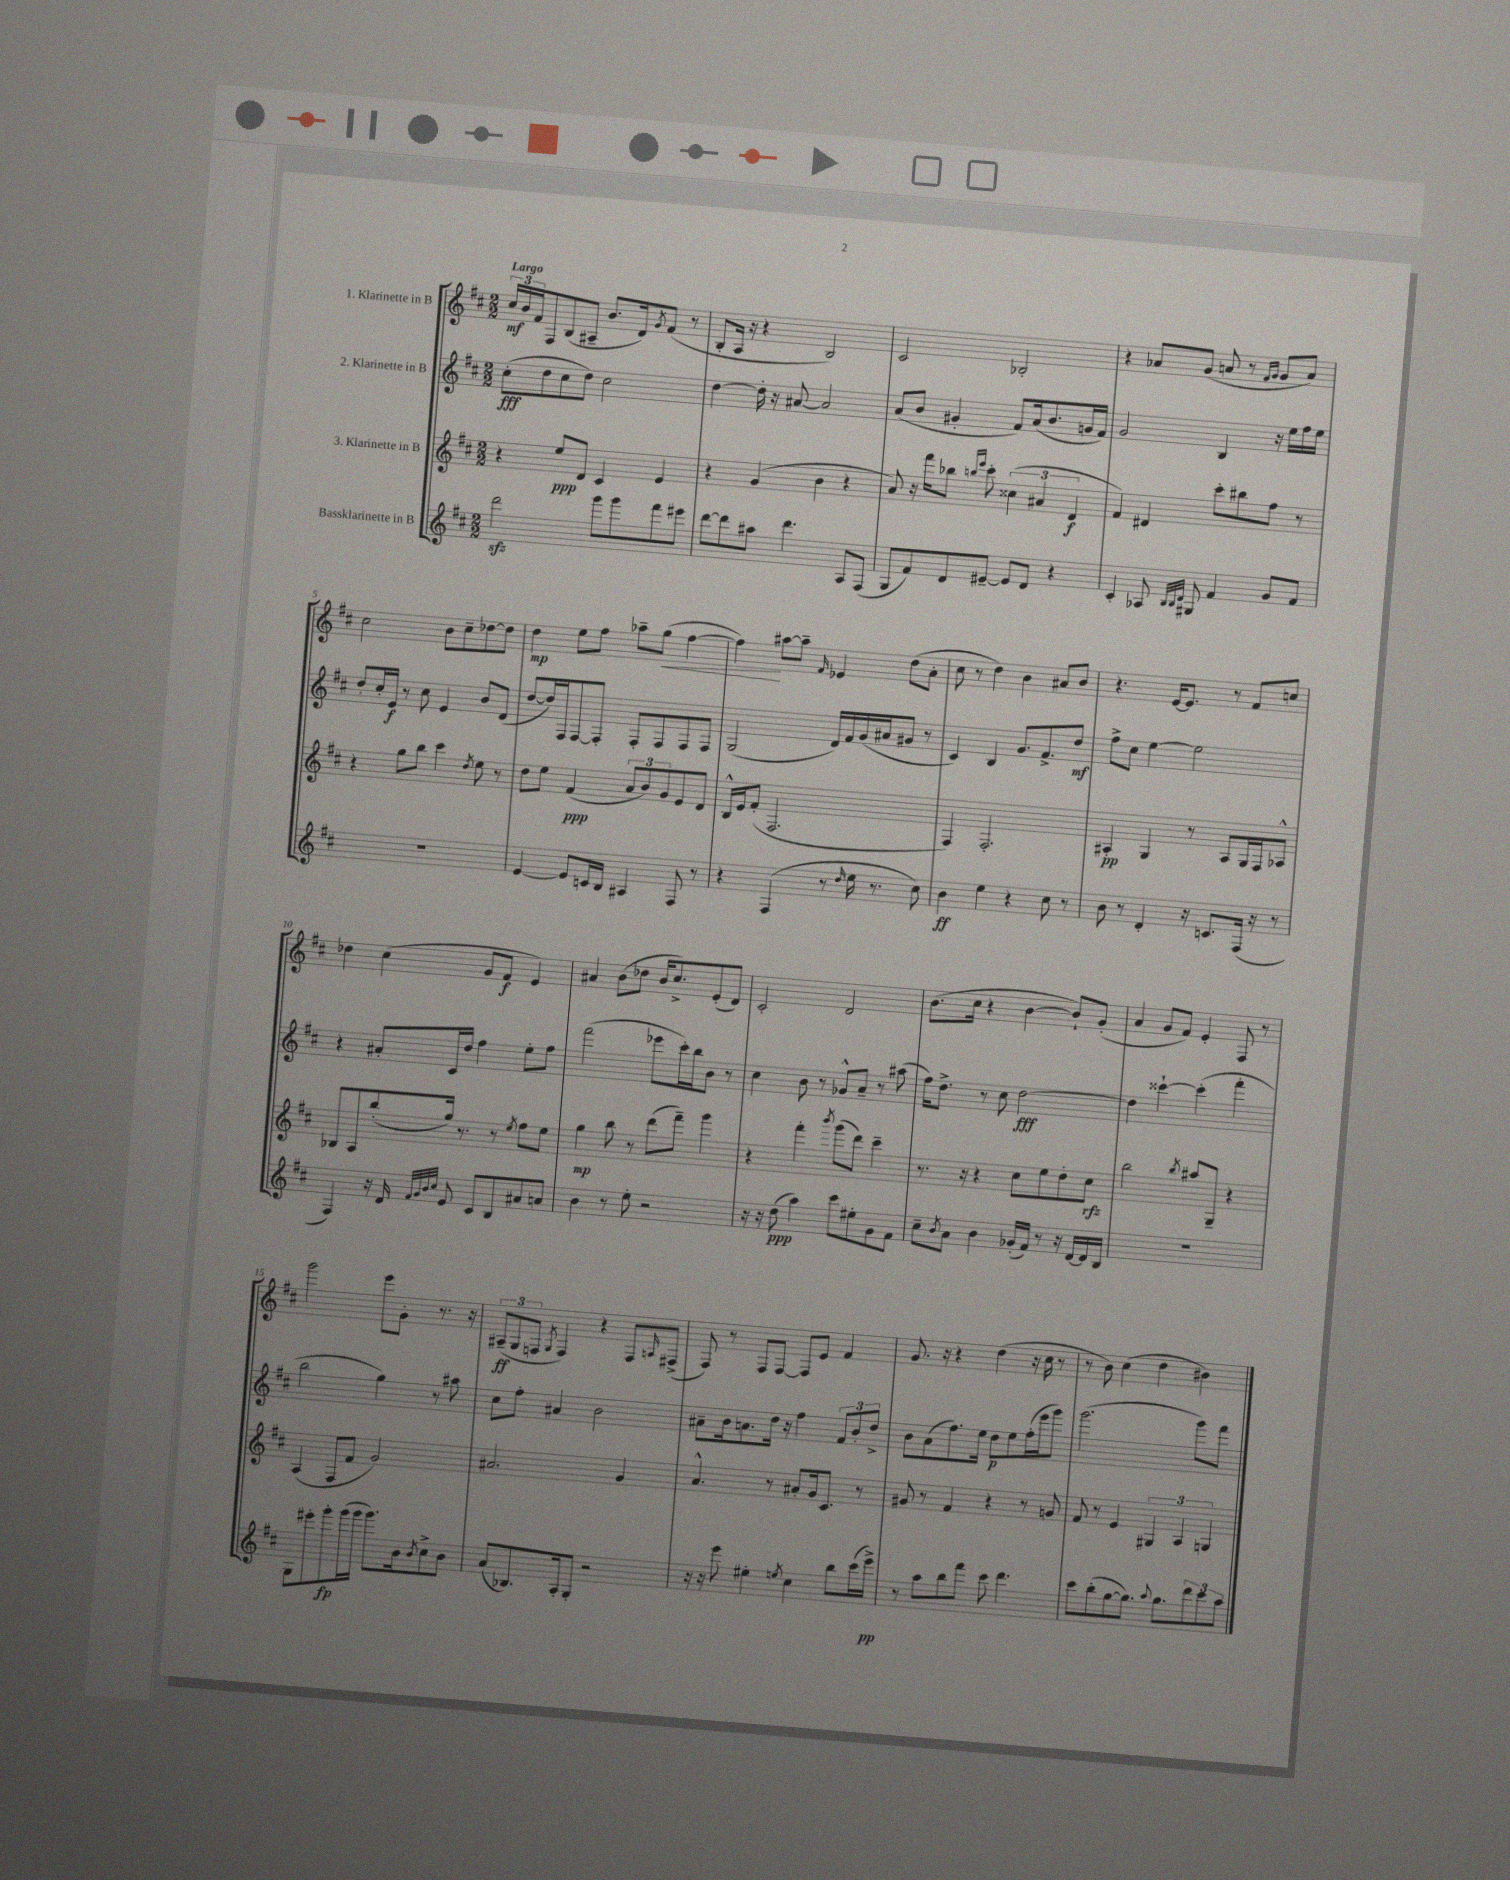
<<
\new StaffGroup <<
\new Staff = "s0" \with { instrumentName = "1. Klarinette in B" } {
    \clef treble \key d \major \numericTimeSignature \time 2/2 \tempo "Largo"
    \tuplet 3/2 { cis''16\mf b'16 fis'16 } fis8 b8( ais8-- b'8. d'16) \acciaccatura { g'8 } fis'8( r8 |
    b8-. a16 r16 r4 b2) |
    cis'2 bes2-. |
    r4 aes'8 g'8( a'8 r8 \grace { fis'16 g'16 } g'8 a'8) |
    cis''2 b'8 cis''8-- des''8~ des''8 |
    d''4\mp e''8 fis''8 aes''8-- g''8\<( fis''4~ |
    fis''4\!) ais''8~ ais''8-- \grace { fis'16 } ees'4 d''8( a'8-. |
    cis''8 r8 d''4) b'4 ais'8 b'8 |
    r4. e'16~ e'8. r8 fis'8 c''8 |
    des''4 cis''4( g'8 fis'8\f e'4) |
    ais'4 b'8( des''8 b'16 cis''8.->) e'8-.( d'8) |
    cis'2-. d'2 |
    b'8.( cis''16 r4 b'4~ b'8-!) g'8-.( |
    a'4 g'8 fis'8) e'4-. fis8 r8 |
    g'''2 e'''8 g'8-. r8. r16 |
    \tuplet 3/2 { ais8--\ff( g8 f8 } \acciaccatura { g8 } f4) r4 f8 \grace { a16 } fis8->( |
    fis8) r8 fis8 fis8~ fis8 e'8 fis'4 |
    g'8. r16 r4 d''4( r16 cis''16 r8 |
    r8 b'8) cis''4( d''4 bis'4) \bar "|." |
}
\new Staff = "s1" \with { instrumentName = "2. Klarinette in B" } {
    \clef treble \key d \major \numericTimeSignature \time 2/2
    cis''8-.\fff( d''8 cis''8 d''8) cis''2 |
    d''4~ d''16-. r16 ais'8~ ais'2 |
    a'8( b'8 gis'4-. fis'8) a'16( b'8. g'16 fis'16) |
    g'2 b4 r16 e''16 fis''16 e''16 |
    d''8-. cis''16-. e'16\f r8 cis''8 e'4 b'8 d'8( |
    d''8~ d''16) fis16 fis8~ fis8-. fis8-. fis8 fis8 fis8 |
    g2( d'16) fis'16 g'16( ais'16 gis'8 r8 |
    cis'4) b4 g'8. fis'8.-> d''8\mf |
    fis''8-> cis''8 e''4~ e''2 |
    r4 ais'8-. cis'16 d''16 fis''4 e''8-. fis''8 |
    fis'''2( ees'''8 cis'''16-.) b''16 b'8 r8 |
    cis''4 b'8 r8 ges'8-^ a'8-- r8 ais''8( |
    fis''16) d''8.-> r8 cis''8 d''2~\fff |
    d''4 cisis'''4~-! cisis'''4-.( fis'''4-. |
    b''2 g''4) r8 ais''8 |
    cis''8 fis''8-. ais'4 b'2 |
    ais'8-- b'16 a'8. d''16 r16 fis''4 \tuplet 3/2 { fis'8 b'8-. d''8-> } |
    b'8 a'8( fis''8.) e''16 d''8\p e''8 fis''16-.( e'''16 g'''8) |
    g'''2.( g'''8) fis'''8 \bar "|." |
}
\new Staff = "s2" \with { instrumentName = "3. Klarinette in B" } {
    \clef treble \key d \major \numericTimeSignature \time 2/2
    r4 e''8\ppp d'8 cis'4 e'4 |
    r4 g'4( b'4 r4 |
    a'8) r16 fis'''16 bes''8 \grace { b''16 e'''16 } cis'''8-. \tuplet 3/2 { cisis''4( ais'4 d'4\f } |
    fis'4) dis'4 cis'''8-. bis''8 fis''8 r8 |
    r4 g''8 b''8 cis'''4 \acciaccatura { d''8 } e''8 r8 |
    d''8 e''8 fis'4\ppp( \tuplet 3/2 { a'8 b'8) g'8 } e'8 d'8 |
    b16-^ e'16 fis'8-.( fis2. |
    fis4) fis2.-. |
    ais4-.\pp g4 r8 ais8 g16 fis16 aes8-^ |
    bes8 a8 b''8-.( g''16) r8. r8 \acciaccatura { e''8 } fis''8 e''8 |
    g''4\mp b''8 r8 d'''8( fis'''8--) g'''4 |
    r4 fis'''4-. \acciaccatura { b'''8 } g'''8( d'''8) cis'''4-- |
    r8. r16 r4 cis''8 e''8 d''8-. cis''8\rfz |
    b''2 \acciaccatura { b''8 } ais''8 g8-- r4 |
    a4( fis8 fis'8 g'2) |
    ais'2. g'4 |
    a'4.-^ r8 ais'8-. g'16 cis'8. r8 |
    gis'8 r8 fis'4 r4 r8 g'8 |
    fis'8 r8 e'4 \tuplet 3/2 { gis4 a4 g4 } \bar "|." |
}
\new Staff = "s3" \with { instrumentName = "Bassklarinette in B" } {
    \clef treble \key d \major \numericTimeSignature \time 2/2
    d'''2\sfz g'''8 g'''8 fis'''8 eis'''8 |
    d'''8~ d'''8 ais''8 d'''4. a8 fis8( |
    g8 fis'8) d'8 eis'8~-- eis'8 d'8 r4 |
    cis'4-. aes8 \grace { b32 b32 d'32 } gis8 fis'4 g'8 fis'8 |
    R1 |
    e'4~ e'8 c'16 b16 ais4 fis8 r8 |
    r4 fis4( r8 \grace { d''16 } e''16 r8. cis''8) |
    b'4\ff e''4 r4 cis''8 r8 |
    b'8 r8 d'4-. r16 c'8. fis16( r16 r8 |
    fis4) r16 d'16 \grace { fis'32 g'32 b'32 cis''32 } e'8 cis'8 b8 ais'8 a'8 |
    b'4 r8 e''8-. r2 |
    r16 r16 d''8\ppp( a''4) cis'''8 eis''8-. g'8 fis'8 |
    cis''8-- \acciaccatura { b'8 } a'8 b'4 ges'16-.( fis'16) r8 r16 d'16~ d'16 b16 |
    R1 |
    g8 eis'''8-. g'''8-.\fp g'''16( g'''16 g'''8.) b'16 \acciaccatura { b'8 } cis''8-> b'8 |
    a'8( bes8.) a16-. g8-. r2 |
    r16 r16 e'''8 eis''4-. \acciaccatura { e''8 } cis''4 b''8 cis'''16( e'''16->\pp) |
    r8 a''8 b''8 fis'''8 cis'''8 d'''4. |
    cis'''8 b''8-.( g''8~ g''8.) \appoggiatura { a''8 } g''8. \tuplet 3/2 { d'''8 cis'''8 a''8 } \bar "|." |
}
>>
>>
